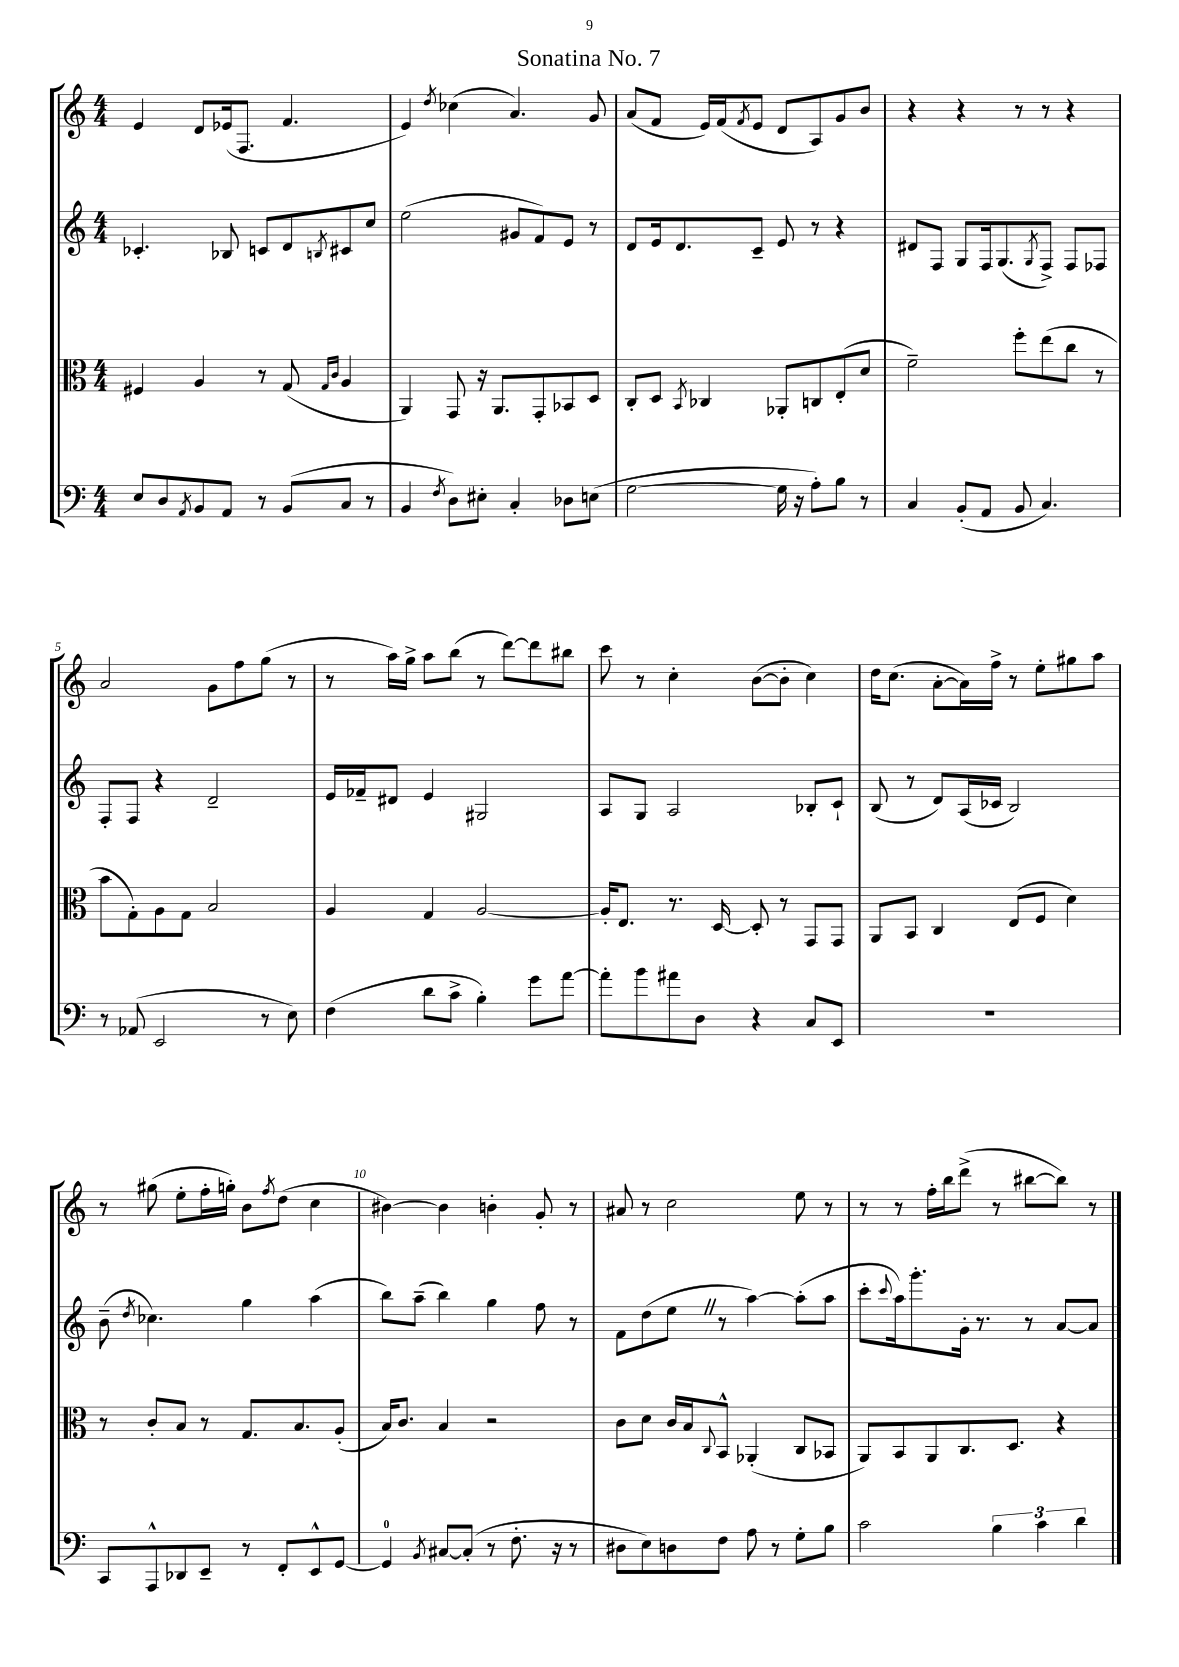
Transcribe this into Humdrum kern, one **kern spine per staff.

**kern	**kern	**kern	**kern
*staff4	*staff3	*staff2	*staff1
*clefF4	*clefC3	*clefG2	*clefG2
*k[]	*k[]	*k[]	*k[]
*M4/4	*M4/4	*M4/4	*M4/4
8E	4F#	4.c-'	4e
8D	.	.	.
8qAA	.	.	.
8BB	4A	.	8d
8AA	.	8B-	(16e-
.	.	.	8.F
8r	8r	8c	.
(8BB	(8G	8d	4.f
.	16qqG	.	.
.	16qqc	8qB	.
8C	4A	8c#	.
8r	.	8cc	.
=	=	=	=
4BB	4AA)	(2ee	4e)
8qF	.	.	8qdd
8D)	8GG	.	(4cc-
8E#'	16r	.	.
.	8.AA	.	.
4C'	.	8g#	4.a)
.	8GG'	8f)	.
8D-	8BB-	8e	.
(8E	8D	8r	8g
=	=	=	=
[2G	8C'	8d	(8a
.	8D	16e	8f
.	.	8.d	.
.	8qBB	.	.
.	4C-	.	16e)
.	.	.	(16f
.	.	.	8qf
.	.	8c~	8e
16G]	8AA-'	8e	8d
16r	.	.	.
8A')	8C	8r	8A)
8B	(8E'	4r	8g
8r	8d	.	8b
=	=	=	=
4C	2f~)	8d#	4r
.	.	8F	.
(8BB'	.	8G	4r
8AA	.	16F	.
.	.	(8.G	.
8BB	8ff'	.	8r
.	.	8qG	.
4.C)	(8ee	8F^)	8r
.	8cc	8F	4r
.	8r	8F-	.
=	=	=	=
8r	8b	8F'	2a
(8AA-	8G')	8F	.
2EE	8A	4r	.
.	8G	.	.
.	2B	2d~	8g
.	.	.	8ff
8r	.	.	(8gg
8E)	.	.	8r
=	=	=	=
(4F	4A	16e	8r
.	.	16f-~	.
.	.	8d#	16aa)
.	.	.	16gg^
8d	4G	4e	8aa
8c^	.	.	(8bb
4B')	[2A	2G#	8r
.	.	.	[8ddd)
8g	.	.	8ddd]
[8a	.	.	8bb#
=	=	=	=
8a']	16A']	8A	8ccc
.	8.E	.	.
8b	.	8G	8r
8a#	8.r	2A	4cc'
8D	.	.	.
.	[16D	.	.
4r	8D']	.	([8b
.	8r	.	8b']
8C	8GG	8B-'	4cc)
8EE	8GG	8c`	.
=	=	=	=
1r	8AA	(8B	16dd
.	.	.	(8.cc
.	8BB	8r	.
.	4C	8d)	[8a'
.	.	(16A	16a])
.	.	16c-	16ff^
.	(8E	2B)	8r
.	8F	.	8ee'
.	4d)	.	8gg#
.	.	.	8aa
=	=	=	=
8CC	8r	(8b~	8r
.	.	8qdd	.
8AAA^^	8c'	4.cc-)	(8gg#
8DD-	8B	.	8ee'
8EE~	8r	.	16ff'
.	.	.	16gg')
8r	8.G	4gg	8b
.	.	.	8qff
8FF'	.	.	(8dd
.	8.B	.	.
8EE^^	.	(4aa	4cc
[8GG	(8A'	.	.
=	=	=	=
4GG]	16B)	8bb)	[4b#)
.	8.c	.	.
.	.	(8aa~	.
8qBB	.	.	.
[8C#	4B	4bb)	4b#]
(8C#']	.	.	.
8r	2r	4gg	4b'
8.F'	.	.	.
.	.	8ff	8g'
16r	.	.	.
8r	.	8r	8r
=	=	=	=
8D#	8c	8f	8a#
8E)	8d	(8dd	8r
8D	16c	8ee	2cc
.	16B	.	.
.	8qqC	.	.
8F	8BB^^	8r	.
8A	(4AA-'	[4aa)	.
8r	.	.	.
8G'	8C	(8aa']	8ee
8B	8BB-	8aa	8r
=	=	=	=
2c	8AA)	8ccc'	8r
.	.	8qqccc	.
.	8BB	16aa)	8r
.	.	8.ggg'	.
.	8AA	.	16ff'
.	.	.	16bb
.	8.C	16g'	(8ddd^
.	.	8.r	.
6B	.	.	8r
.	8.D	.	.
.	.	8r	[8bb#
6c	.	.	.
.	4r	[8a	8bb#])
6d	.	.	.
.	.	8a]	8r
==	==	==	==
*-	*-	*-	*-
